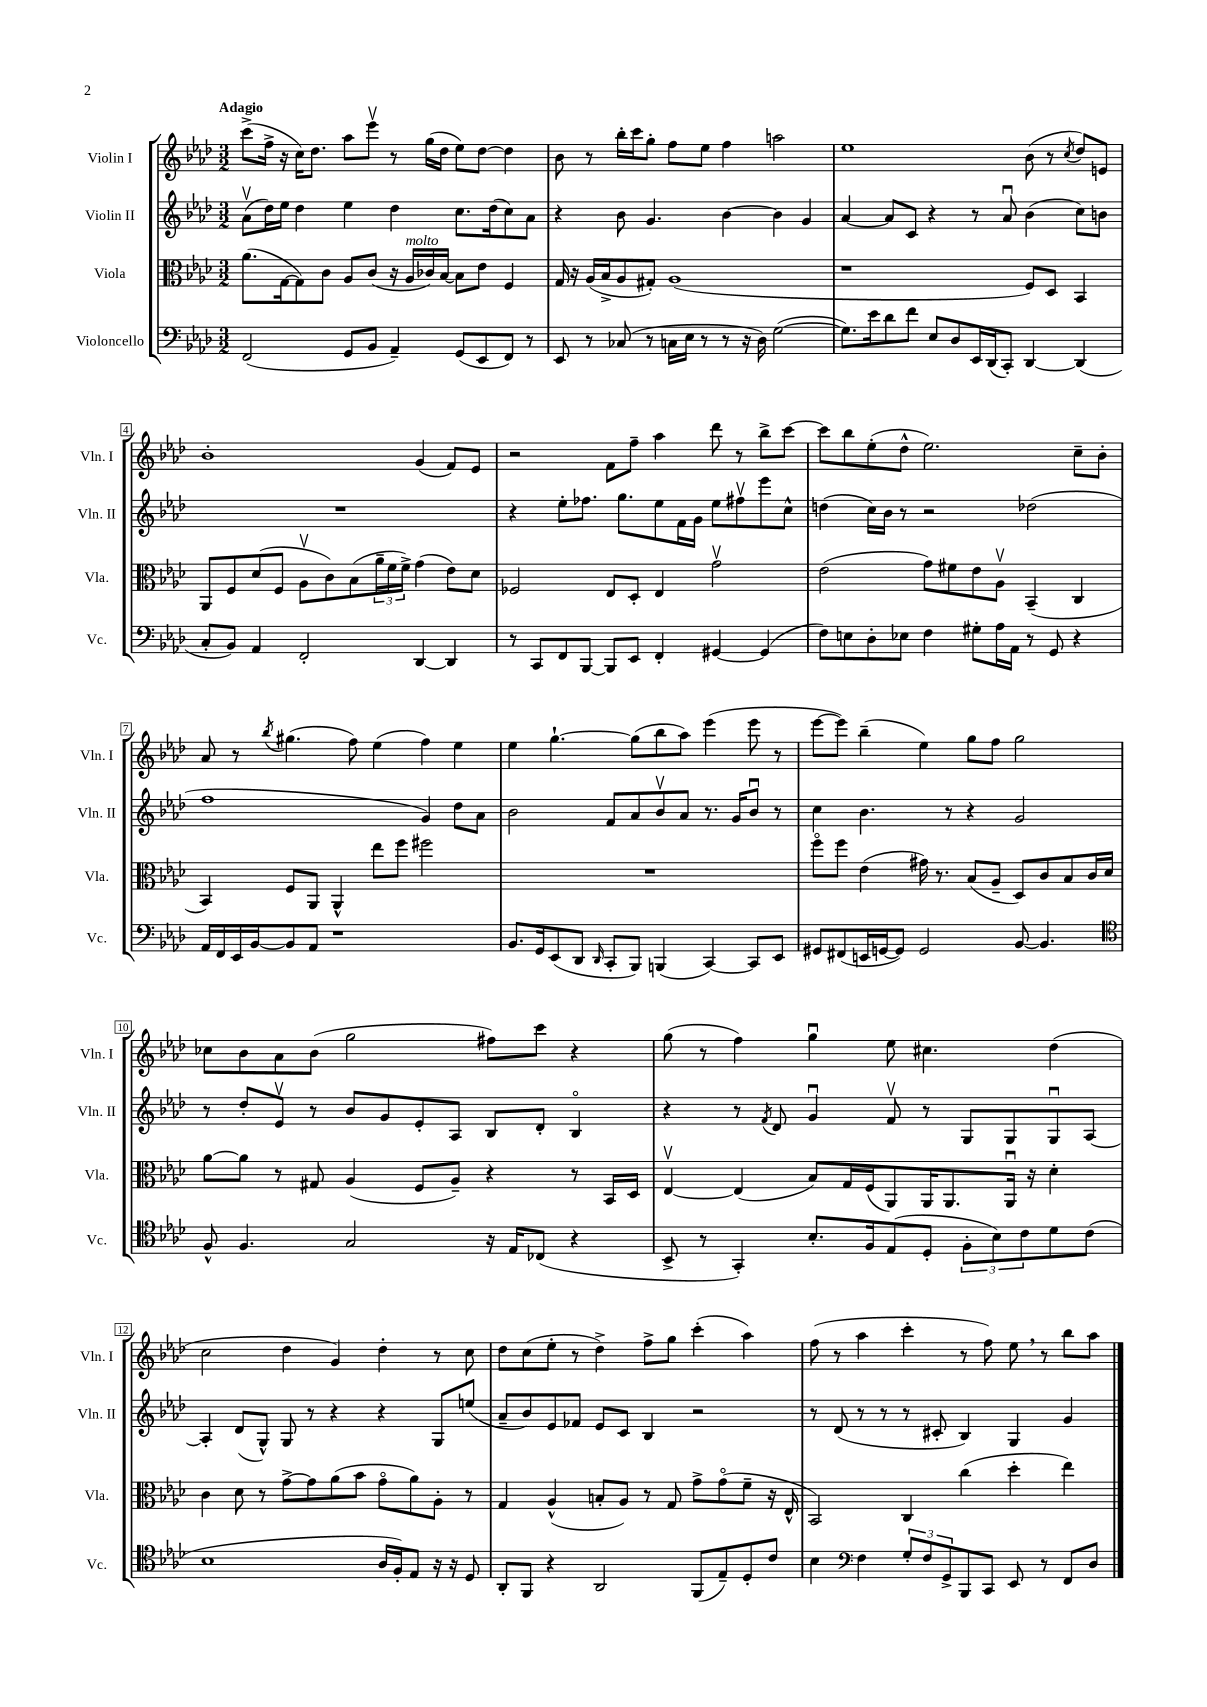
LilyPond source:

<<
\new StaffGroup <<
\new Staff = "s0" \with { instrumentName = "Violin I" shortInstrumentName = "Vln. I" } {
    \clef treble \key aes \major \numericTimeSignature \time 3/2 \tempo "Adagio"
    c'''8->( f''16-> r16 c''16) des''8. aes''8 ees'''8\upbow r8 g''16( des''16 ees''8) des''8~ des''4 |
    bes'8 r8 bes''16-. c'''16 g''8-. f''8 ees''8 f''4 a''2 |
    ees''1 bes'8( r8 \acciaccatura { c''8 } des''8) e'8 |
    bes'1-. g'4( f'8) ees'8 |
    r2 f'8 f''8-- aes''4 des'''8 r8 bes''8-> c'''8~ |
    c'''8 bes''8 ees''8-.( des''8-^ ees''2.) c''8-- bes'8-. |
    aes'8 r8 \acciaccatura { bes''8 } gis''4.( f''8) ees''4( f''4) ees''4 |
    ees''4 g''4.~-! g''8( bes''8 aes''8) ees'''4( ees'''8 r8 |
    ees'''8~ ees'''8) bes''4--( ees''4) g''8 f''8 g''2 |
    ces''8 bes'8 aes'8 bes'8( g''2 fis''8) c'''8 r4 |
    g''8( r8 f''4) g''4\downbow ees''8 cis''4. des''4( |
    c''2 des''4 g'4) des''4-. r8 c''8 |
    des''8 c''8( ees''8-. r8 des''4->) f''8-> g''8 c'''4-.( aes''4) |
    f''8( r8 aes''4 c'''4-. r8 f''8) ees''8 \breathe r8 bes''8 aes''8 \bar "|." |
}
\new Staff = "s1" \with { instrumentName = "Violin II" shortInstrumentName = "Vln. II" } {
    \clef treble \key aes \major \numericTimeSignature \time 3/2
    aes'8\upbow( des''16) ees''16 des''4 ees''4 des''4 c''8. des''16( c''8) aes'8 |
    r4 bes'8 g'4. bes'4~ bes'4 g'4 |
    aes'4~ aes'8 c'8 r4 r8 aes'8\downbow bes'4( c''8) b'8 |
    R1. |
    r4 ees''8-. fes''8. g''8. ees''8 f'16 g'16 ees''8 fis''8\upbow ees'''8 c''8-^ |
    d''4( c''16) bes'16 r8 r2 des''2( |
    f''1 g'4) des''8 aes'8 |
    bes'2 f'8 aes'8 bes'8\upbow aes'8 r8. g'16 bes'8\downbow r8 |
    c''4 bes'4. r8 r4 g'2 |
    r8 des''8-. ees'8\upbow r8 bes'8 g'8 ees'8-. aes8 bes8 des'8-. bes4\flageolet |
    r4 r8 \acciaccatura { f'8 } des'8 g'4\downbow f'8\upbow r8 g8 g8 g8\downbow aes8~ |
    aes4-. des'8( g8-^) g8 r8 r4 r4 g8 e''8( |
    aes'8-- bes'8) ees'8 fes'8 ees'8 c'8 bes4 r2 |
    r8 des'8( r8 r8 r8 cis'8-. bes4) g4 g'4 \bar "|." |
}
\new Staff = "s2" \with { instrumentName = "Viola" shortInstrumentName = "Vla." } {
    \clef alto \key aes \major \numericTimeSignature \time 3/2
    aes'8.( g16~ g8) c'8 aes8 c'8( r16 aes16^\markup { \italic "molto" } ces'16) bes16~ bes8 ees'8 f4 |
    g16 r16 aes16( bes16-> aes8 gis8-.) aes1( |
    r1 f8) des8 bes,4 |
    aes,8 f8 des'8( f8 aes8\upbow c'8) bes8( \tuplet 3/2 { aes'16-- f'16 f'16->) } g'4( ees'8) des'8 |
    fes2 ees8 des8-. ees4 g'2\upbow |
    ees'2( g'8) fis'8 ees'8 aes8\upbow bes,4--( c4 |
    bes,4) f8 aes,8 aes,4-^ ees''8 f''8 fis''2 |
    R1. |
    f''8\flageolet f''8 ees'4( gis'16) r8. bes8( aes8-- des8) c'8 bes8 c'16 des'16 |
    aes'8~ aes'8 r8 gis8 aes4( f8 aes8--) r4 r8 bes,16 des16 |
    ees4~\upbow ees4( bes8) g16 f16( aes,8) aes,16 aes,8. aes,16\downbow r16 des'4-. |
    c'4 des'8 r8 g'8~-> g'8 aes'8( bes'8 g'8\flageolet aes'8) aes8-. r8 |
    g4 aes4-^( b8-. aes8) r8 g8 g'8-> g'8\flageolet( f'8-- r16 ees16-^ |
    bes,2) c4 c''4( des''4-. ees''4) \bar "|." |
}
\new Staff = "s3" \with { instrumentName = "Violoncello" shortInstrumentName = "Vc." } {
    \clef bass \key aes \major \numericTimeSignature \time 3/2
    f,2( g,8 bes,8 aes,4--) g,8( ees,8 f,8) r8 |
    ees,8 r8 ces8( r8 c16 ees16 r8 r8 r16 des16) g2~( |
    g8.) ees'16 des'8 f'8 ees8 des8 ees,16 des,16( c,8-.) des,4~ des,4( |
    c8-. bes,8) aes,4 f,2-. des,4~ des,4 |
    r8 c,8 f,8 bes,,8~ bes,,8 ees,8 f,4-. gis,4~ gis,4( |
    f8) e8 des8-. ees8 f4 gis8-. aes16 aes,16 r8 g,8 r4 |
    aes,16 f,16 ees,16 bes,16~ bes,8 aes,8 r1 |
    bes,8. g,16 ees,8( des,8 \grace { des,16 } c,8-. bes,,8) b,,4( c,4~) c,8 ees,8 |
    gis,8 fis,8( e,16 g,16~ g,8) g,2 bes,8~ bes,4. |
    \clef tenor f8-^ f4. g2 r16 ees16 ces8( r4 |
    bes,8-> r8 g,4-.) bes8.-. f16 ees8( des8-. \tuplet 3/2 { f8-. bes8) c'8 } des'8 c'8( |
    bes1 aes16 f16-.) ees8 r16 r16 des8 |
    aes,8-. f,8 r4 aes,2 f,8( ees8--) des8-. c'8 |
    bes4 \clef bass f4 \tuplet 3/2 { g8-. f8 g,8-> } bes,,8 c,8 ees,8 r8 f,8 des8 \bar "|." |
}
>>
>>
\layout { \context { \Score \override BarNumber.stencil = #(make-stencil-boxer 0.1 0.3 ly:text-interface::print) } }
